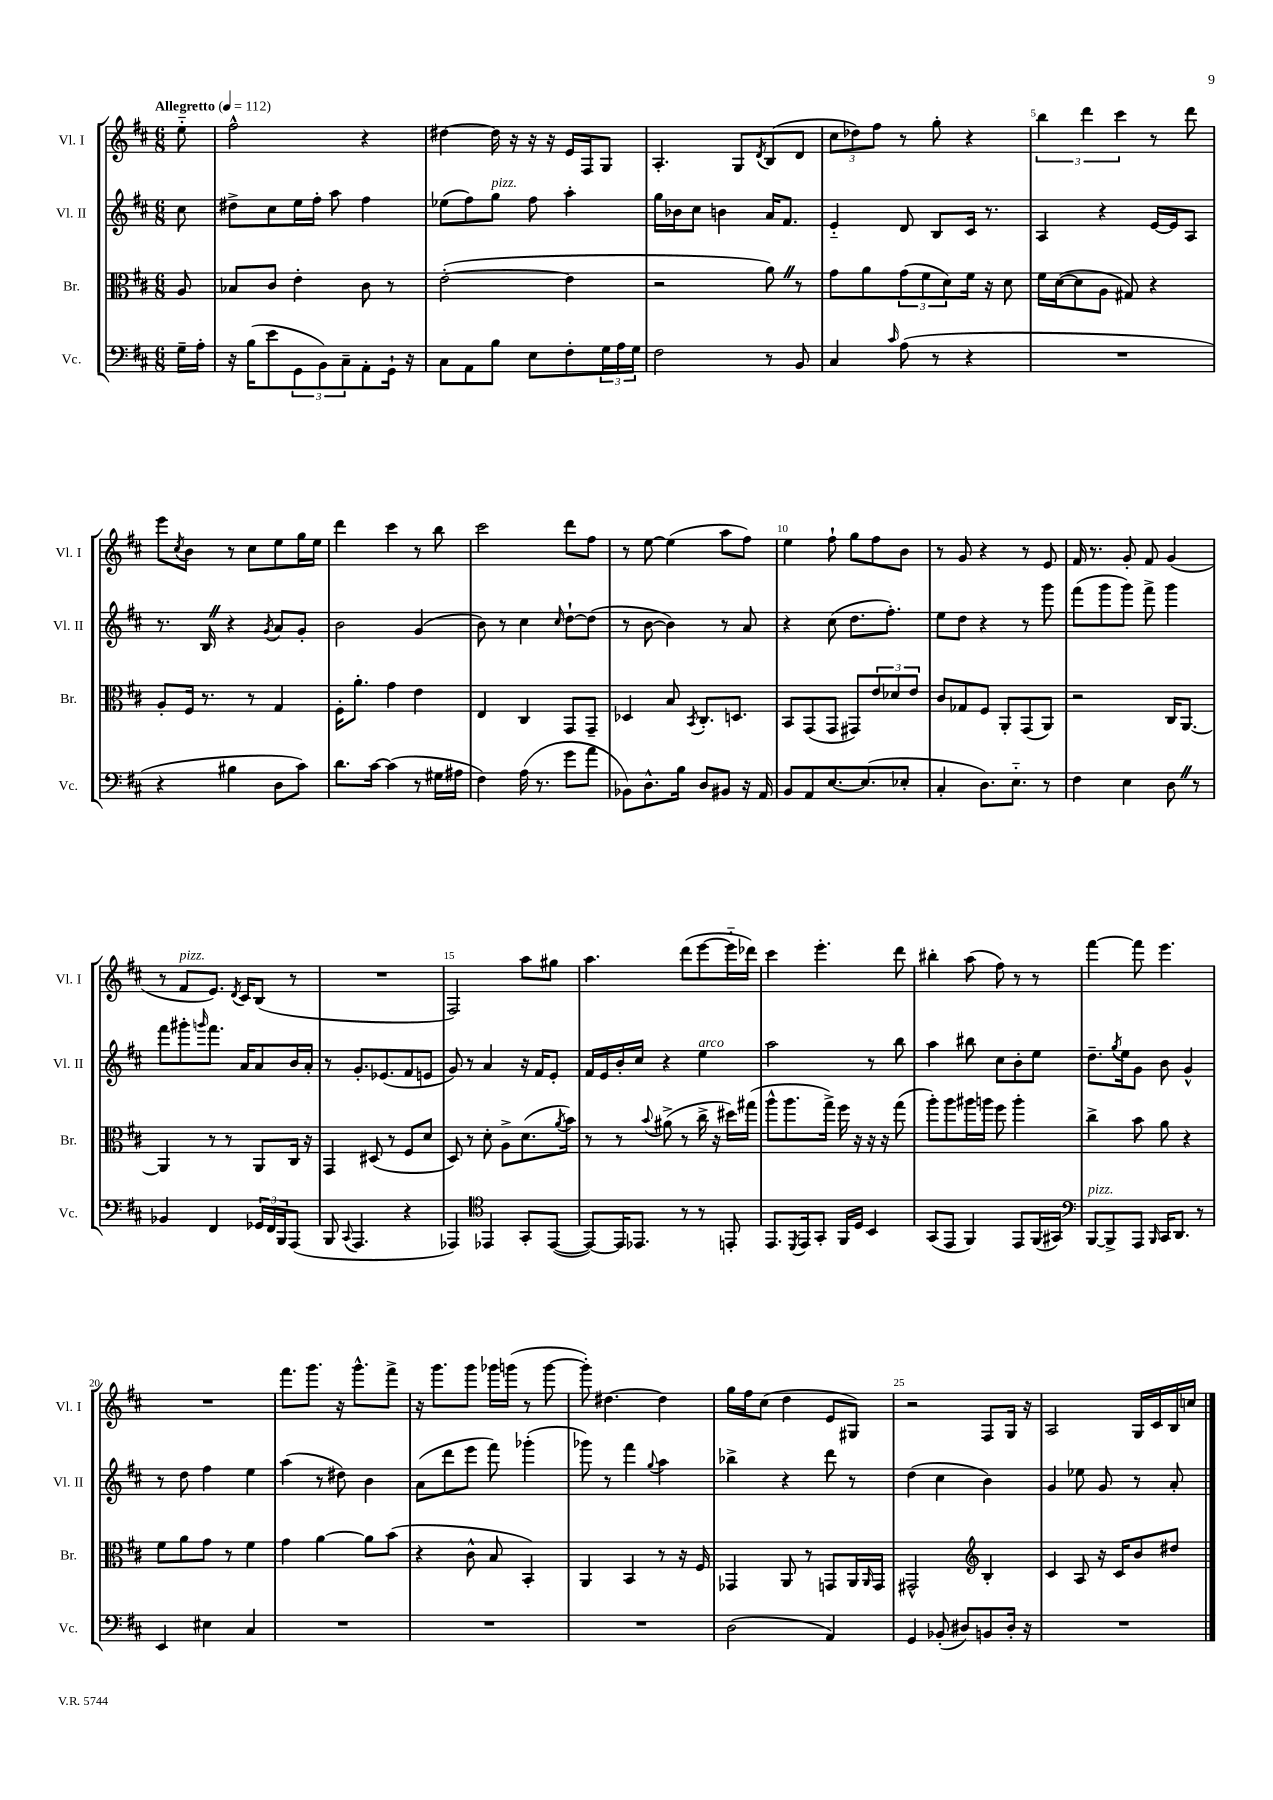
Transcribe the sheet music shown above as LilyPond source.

<<
\new StaffGroup <<
\new Staff = "s0" \with { instrumentName = "Vl. I" shortInstrumentName = "Vl. I" } {
    \clef treble \key d \major \numericTimeSignature \time 6/8 \partial 8 \tempo "Allegretto" 4 = 112
    e''8-_ |
    fis''2-^ r4 |
    dis''4~ dis''16 r16 r16 r16 e'16 fis16 g8 |
    a4.-. g8 \acciaccatura { d'8 } b8( d'8 |
    \tuplet 3/2 { cis''8 des''8) fis''8 } r8 g''8-. r4 |
    \tuplet 3/2 { b''4 d'''4 cis'''4 } r8 d'''8 |
    e'''8 \acciaccatura { cis''8 } b'8 r8 cis''8 e''8 g''16 e''16 |
    d'''4 cis'''4 r8 b''8 |
    cis'''2 d'''8 fis''8 |
    r8 e''8~ e''4( a''8 fis''8) |
    e''4 fis''8-! g''8 fis''8 b'8 |
    r8 g'8 r4 r8 e'8 |
    fis'16 r8. g'8-. fis'8 g'4( |
    r8 fis'8^\markup { \italic "pizz." } e'8.) \acciaccatura { d'8 } cis'16 b8( r8 |
    R2. |
    fis2) a''8 gis''8 |
    a''4. d'''8( e'''8~ e'''16-_ des'''16) |
    cis'''4 e'''4.-. d'''8 |
    bis''4-. a''8( fis''8) r8 r8 |
    fis'''4~ fis'''8 e'''4. |
    R2. |
    fis'''8. g'''8. r16 g'''8.-^ fis'''8-> |
    r16 g'''8. g'''8 ges'''16 g'''16( r8 g'''8~ |
    g'''8-.) dis''4.~ dis''4 |
    g''16 fis''16 cis''8( d''4 e'8 gis8) |
    r2 fis8 g16 r16 |
    a2 g16 cis'16 b16 c''16 \bar "|." |
}
\new Staff = "s1" \with { instrumentName = "Vl. II" shortInstrumentName = "Vl. II" } {
    \clef treble \key d \major \numericTimeSignature \time 6/8 \partial 8
    cis''8 |
    dis''8-> cis''8 e''16 fis''16-. a''8 fis''4 |
    ees''8( fis''8) g''8^\markup { \italic "pizz." } fis''8 a''4-. |
    g''16 bes'16 cis''8 b'4 a'16 fis'8. |
    e'4-_ d'8 b8 cis'16 r8. |
    a4 r4 e'16~ e'16 a8 |
    r8. b16 \once \override BreathingSign.text = \markup { \musicglyph "scripts.caesura.straight" } \breathe r4 \acciaccatura { g'8 } a'8 g'8-. |
    b'2 g'4( |
    b'8) r8 cis''4 \grace { cis''16 } d''8~-! d''8( |
    r8 b'8~ b'4) r8 a'8 |
    r4 cis''8( d''8. fis''8.-.) |
    e''8 d''8 r4 r8 g'''8 |
    fis'''8( g'''8 g'''8) fis'''8-> g'''4 |
    fis'''8 gis'''8-. \grace { g'''16 } fis'''8. a'16 a'8 b'16 a'16-. |
    r8 g'8.-. ees'8.( fis'8 e'8 |
    g'8) r8 a'4 r16 fis'16 e'8-. |
    fis'16 e'16 b'16-. cis''16 r4 e''4^\markup { \italic "arco" } |
    a''2 r8 b''8 |
    a''4 bis''8 cis''8 b'8-. e''8 |
    d''8.-- \acciaccatura { g''8 } e''16 g'8 b'8 g'4-^ |
    r8 d''8 fis''4 e''4 |
    a''4( r8 dis''8) b'4 |
    a'8( d'''8 e'''8 fis'''8) ges'''4-.( |
    ges'''8) r8 fis'''4 \appoggiatura { g''8 } a''4 |
    bes''4-> r4 d'''8 r8 |
    d''4( cis''4 b'4) |
    g'4 ees''8 g'8 r8 a'8-. \bar "|." |
}
\new Staff = "s2" \with { instrumentName = "Br." shortInstrumentName = "Br." } {
    \clef alto \key d \major \numericTimeSignature \time 6/8 \partial 8
    a8 |
    bes8 cis'8 e'4-. cis'8 r8 |
    e'2~-.( e'4 |
    r2 a'8) \once \override BreathingSign.text = \markup { \musicglyph "scripts.caesura.straight" } \breathe r8 |
    g'8 a'8 \tuplet 3/2 { g'8( fis'8 d'8) } fis'16 r16 d'8 |
    fis'16 d'16~( d'8 a8 gis8) r4 |
    a8-. fis16 r8. r8 g4 |
    fis16-. a'8.-. g'4 e'4 |
    e4 cis4 g,8 g,8-- |
    des4 b8 \acciaccatura { b,8 } cis8.-. d8. |
    b,8 g,8( g,8 gis,8) \tuplet 3/2 { e'8 des'8 e'8 } |
    cis'8 ges8 fis8 a,8-. g,8( a,8) |
    r2 cis16 a,8.~ |
    a,4 r8 r8 a,8 cis16 r16 |
    g,4 dis8( r8 fis8 d'8 |
    d8) r8 d'8-. a8-> d'8.( \acciaccatura { a'8 } b'16) |
    r8 r8 \appoggiatura { b'8 } ais'8->( r8 cis''16-> r16 dis''16) gis''16( |
    a''8-^ a''8. g''16->) fis''16 r16 r16 r16 g''8( |
    a''8-.) a''8 ais''16 a''16 fis''8 a''4-. |
    cis''4-> b'8 a'8 r4 |
    fis'8 a'8 g'8 r8 fis'4 |
    g'4 a'4~ a'8 b'8( |
    r4 cis'8-^ b8 b,4-.) |
    a,4 b,4 r8 r16 fis16 |
    ges,4 a,8 r8 g,8 a,16 \grace { a,16 } g,16 |
    gis,2-^ \clef treble b4-. |
    cis'4 a8 r16 cis'16 b'8 dis''8 \bar "|." |
}
\new Staff = "s3" \with { instrumentName = "Vc." shortInstrumentName = "Vc." } {
    \clef bass \key d \major \numericTimeSignature \time 6/8 \partial 8
    g16-- a16-. |
    r16 b16( e'8 \tuplet 3/2 { g,8 b,8) cis8-- } a,8-. g,16-! r16 |
    cis8 a,8 b8 e8 fis8-. \tuplet 3/2 { g16 a16 g16 } |
    fis2 r8 b,8 |
    cis4 \grace { cis'16 } a8( r8 r4 |
    R2. |
    r4 bis4 d8 cis'8) |
    d'8. cis'16~ cis'4( r8 gis16 ais16 |
    fis4) a16( r8. g'8 a'8 |
    bes,8) d8.-^ b16 d8 bis,8 r16 a,16 |
    b,8 a,8 e8.~ e8.( ees8-. |
    cis4-. d8.) e8.-_ r8 |
    fis4 e4 d8 \once \override BreathingSign.text = \markup { \musicglyph "scripts.caesura.straight" } \breathe r8 |
    bes,4 fis,4 \tuplet 3/2 { ges,16 fis,16 b,,16 } a,,8( |
    b,,8 \appoggiatura { cis,8 } a,,4. r4 |
    aes,,4) \clef tenor ees,4 g,8-. ees,8~( |
    ees,8~) ees,16 ees,8. r8 r8 e,8-. |
    e,8. \acciaccatura { d,8 } e,16 g,8-. fis,16 d16 b,4 |
    g,8( e,8 fis,4) e,8 fis,16( gis,16) |
    \clef bass b,,8~^\markup { \italic "pizz." } b,,8-> a,,8 \grace { b,,16 } cis,16 d,8. r8 |
    e,4 eis4 cis4 |
    R2. |
    R2. |
    R2. |
    d2( a,4) |
    g,4 bes,8-.( dis8) b,8 dis16-. r16 |
    R2. \bar "|." |
}
>>
>>
\layout { \context { \Score \override BarNumber.break-visibility = ##(#f #t #t) barNumberVisibility = #(every-nth-bar-number-visible 5) } }
